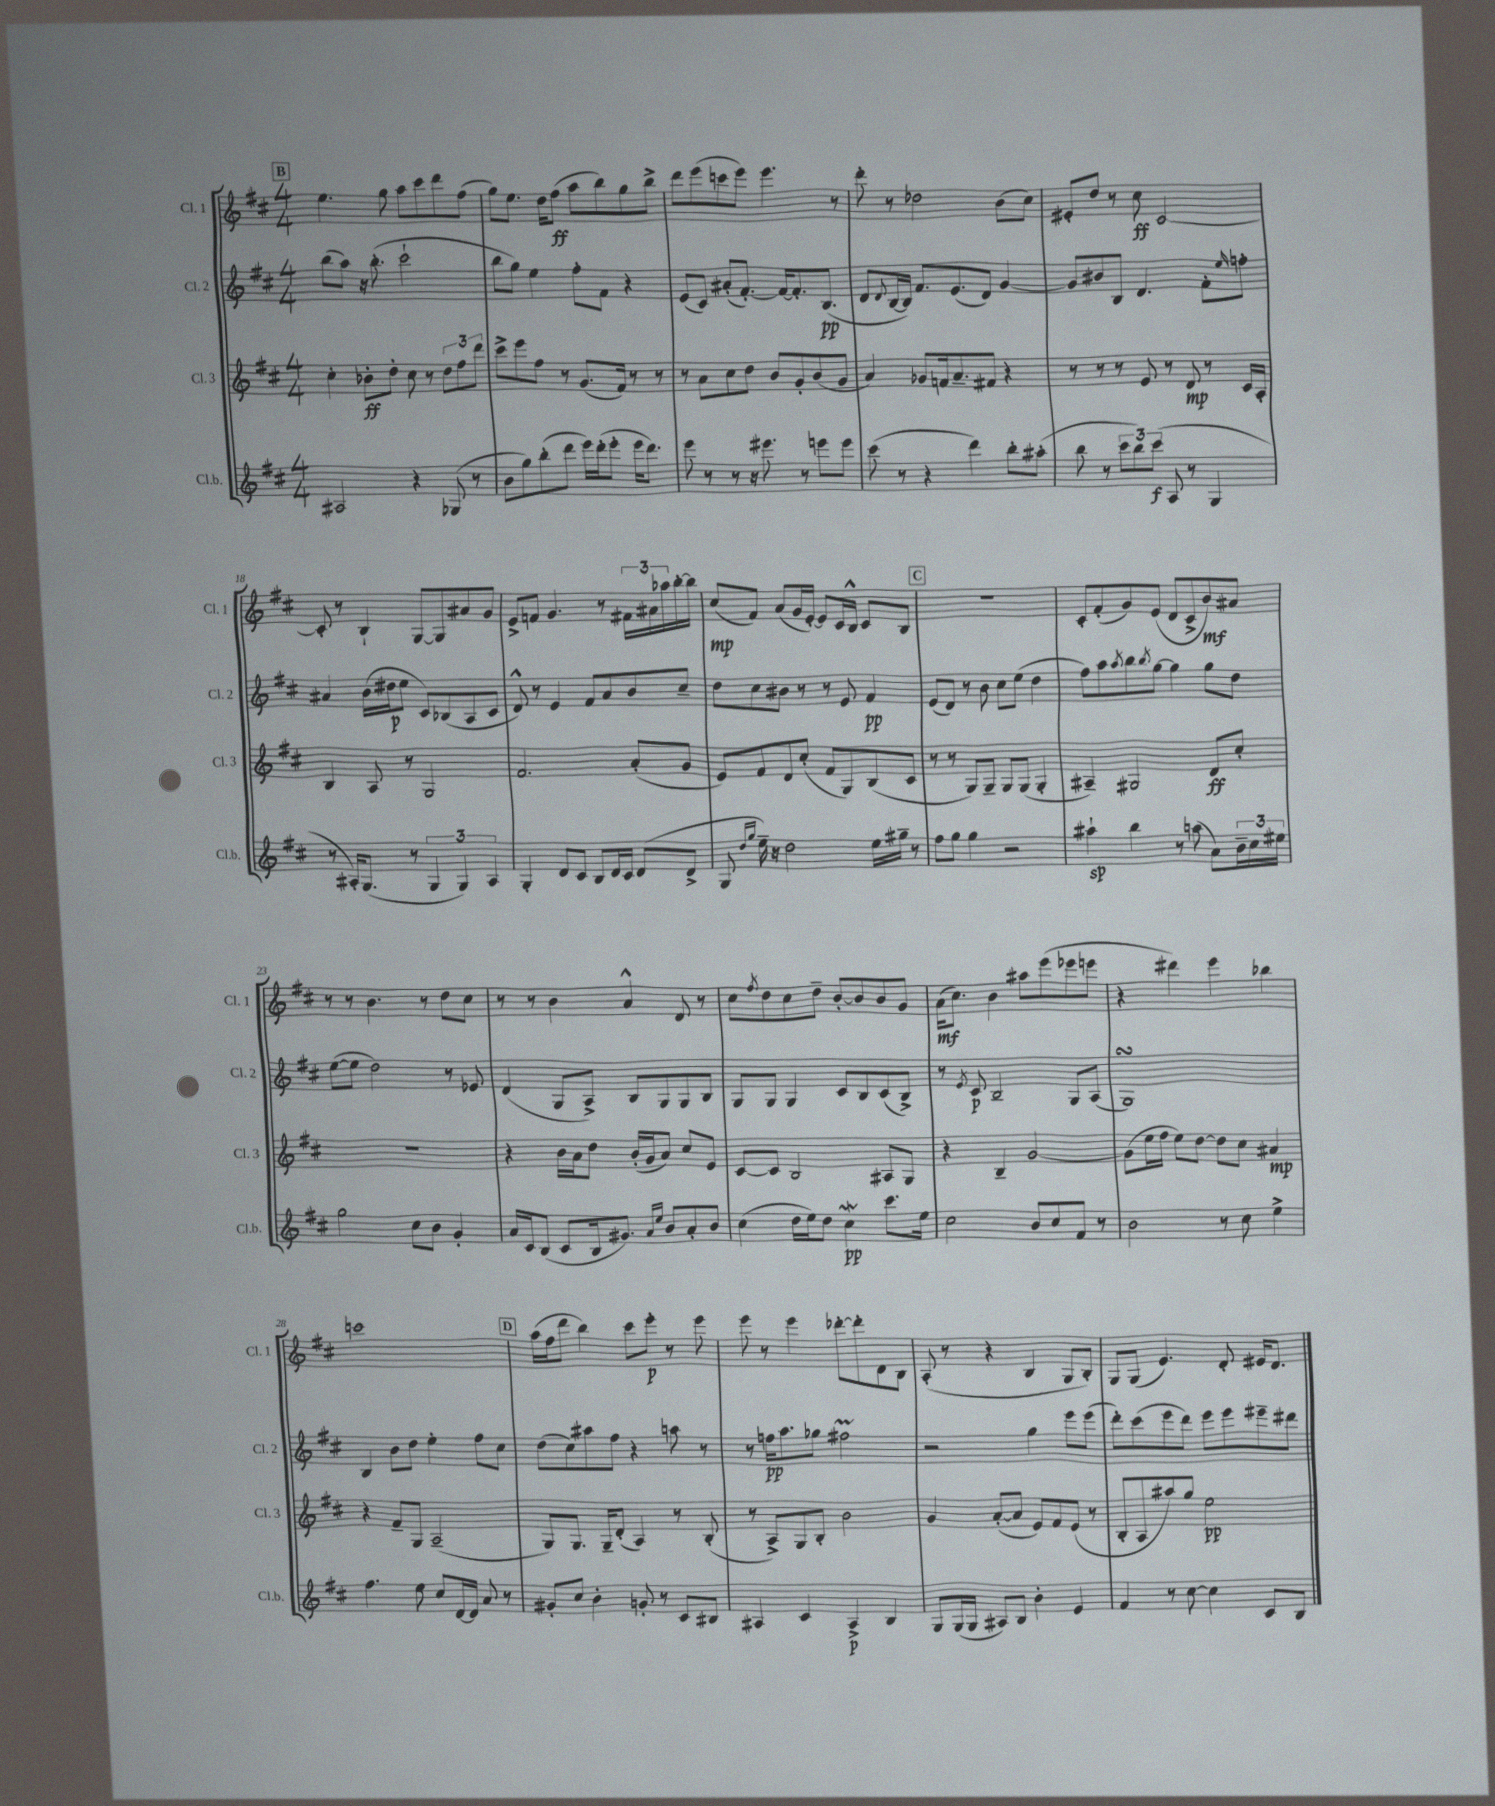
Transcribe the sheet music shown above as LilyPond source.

<<
\new StaffGroup <<
\new Staff = "s0" \with { instrumentName = "Cl. 1" shortInstrumentName = "Cl. 1" } {
    \clef treble \key d \major \numericTimeSignature \time 4/4
    \mark \markup { \box "B" } e''4. g''8 a''8 cis'''8 d'''8 fis''8( |
    g''8) e''8. d''16 fis''8\ff( a''8 b''8) g''8 b''8-> |
    d'''8 e'''8( c'''8 e'''8) e'''4. r8 |
    d'''8-. r8 des''2 b'8( cis''8) |
    eis'8-. d''8 r8 cis''8\ff cis'2~ |
    cis'8-. r8 b4-! g8~ g8 ais'8 g'8 |
    e'8-> f'8 g'4. r8 \tuplet 3/2 { fis'16 ais'16 aes''16 } b''16~-. b''16 |
    cis''8\mp( fis'8) a'8( g'16 e'16~-.) e'8 cis'16 b16-^ cis'8 b8 |
    \mark \markup { \box "C" } R1 |
    cis'8-. fis'8-.( g'8) e'8( d'8 cis'8-> b'8\mf) ais'8 |
    r8 r8 b'4. r8 d''8 cis''8 |
    r8 r8 b'4 a'4-^ d'8 r8 |
    cis''8 \acciaccatura { fis''8 } d''8 cis''8 d''8-- b'8~-. b'8 b'8 g'8 |
    a'16\mf( cis''8.) b'4 ais''8 e'''8( ees'''8 e'''8 |
    r4 dis'''4) e'''4 bes''4 |
    c'''1 |
    \mark \markup { \box "D" } a''16( fis''16 d'''8 b''4) cis'''8 e'''8-.\p r8 e'''8 |
    e'''8 r8 e'''4 des'''8~-. des'''8-. d'8 b8 |
    a8-.( r8 r4 b4 g8 b8-.) |
    g8 g8( e'4.) d'8-. eis'16 d'8. \bar "|." |
}
\new Staff = "s1" \with { instrumentName = "Cl. 2" shortInstrumentName = "Cl. 2" } {
    \clef treble \key d \major \numericTimeSignature \time 4/4
    \mark \markup { \box "B" } b''8( a''8) r16 b''8.-.( cis'''2-! |
    b''8 g''8) e''4 fis''8-. fis'8 r4 |
    e'8( cis'8) ais'8-.( fis'8.~-.) fis'16~ fis'8.-. b8.\pp( |
    d'8 \appoggiatura { d'8 } b16~ b16) fis'8. e'8.( d'8) g'4~ |
    g'8 bis'8 b8 d'4. fis'8-. \grace { e''16 } f''8-. |
    ais'4 b'16( dis''16\p e''8 cis'8) bes8( a8 cis'8 |
    d'8-^) r8 e'4 fis'8 a'8 b'8 cis''8-- |
    d''8 cis''8 bis'8 r8 r8 e'8 fis'4\pp |
    \mark \markup { \box "C" } e'8( d'8) r8 b'8 cis''8 e''8( d''4 |
    fis''8) a''8 \acciaccatura { a''8 } b''8 \acciaccatura { b''8 } g''8~ g''4 g''8 d''8 |
    e''8~( e''8 d''2) r8 ees'8 |
    d'4( g8 a8->) b8 g8 g8 b8 |
    g8 g8 g4 cis'8 b8 cis'8( b8->) |
    r8 \acciaccatura { e'8 } cis'8\p b2-- g8 a8( |
    g1\turn) |
    b4 b'8 d''8 e''4-. fis''8 cis''8 |
    \mark \markup { \box "D" } d''8( cis''8) ais''8 fis''8 r4 a''8 r8 |
    r8 f''16\pp a''8. ges''8 fis''2\prall |
    r2 g''4 e'''8 e'''8( |
    d'''8-.) cis'''8( e'''8 d'''8) e'''8 e'''8 eis'''8-- dis'''8 \bar "|." |
}
\new Staff = "s2" \with { instrumentName = "Cl. 3" shortInstrumentName = "Cl. 3" } {
    \clef treble \key d \major \numericTimeSignature \time 4/4
    \mark \markup { \box "B" } cis''4-. bes'8-.\ff d''8-. cis''8 r8 \tuplet 3/2 { d''8 fis''8 d'''8 } |
    cis'''8-> e'''8 fis''8 r8 g'8.( fis'16) r8 r8 |
    r8 a'8 cis''8 d''8 b'8 g'8-. b'8( g'8 |
    a'4) ges'8 f'16 a'8.-- fis'8 r4 |
    r8 r8 r8 e'8 r8 d'8\mp r8 cis'16 a16-. |
    b4 a8 r8 g2 |
    fis'2. a'8-.( g'8 |
    e'8) fis'8 d'8 cis''8-.( fis'8 g8) b8( cis'8 |
    \mark \markup { \box "C" } r8 r8 g8) g8-- g8 g8( g4-. |
    ais4--) gis2 d'8\ff cis''8-. |
    R1 |
    r4 b'16 a'16 d''8 b'16-.( g'16 a'8) cis''8 e'8 |
    cis'8~ cis'8 b2 ais8 g8 |
    r4 b4-- g'2~ |
    g'8( e''16 fis''16 e''8) d''8~ d''8 cis''8 ais'4\mp |
    r4 fis'8-- g8 a2--( |
    \mark \markup { \box "D" } g8) g8. g16-- d'8-.( a4) r8 b8-.( |
    r8 a8->) g8 b8-. b'2 |
    g'4 a'8~-.( a'8 e'8) fis'8 e'8( r8 |
    b8-. a8 ais''8) g''8 e''2\pp \bar "|." |
}
\new Staff = "s3" \with { instrumentName = "Cl.b." shortInstrumentName = "Cl.b." } {
    \clef treble \key d \major \numericTimeSignature \time 4/4
    \mark \markup { \box "B" } ais2 r4 ges8( r8 |
    b'8 g''8) b''8-.( d'''8 e'''16) d'''16-.( e'''8-. e'''16 d'''8.) |
    e'''8 r8 r8 r16 eis'''8. r8 e'''8 e'''8 |
    cis'''8( r8 r4 d'''4) b''8-. ais''8-.( |
    b''8 r8 \tuplet 3/2 { cis'''8 b''8) cis'''8\f( } a8 r8 g4 |
    r8 ais16-.) g8.( r8 \tuplet 3/2 { g4 g4) ais4 } |
    g4-. d'8 cis'8 b8 d'16 cis'16 d'8( d'8-> |
    g8 \grace { d''16 g''16 } e''16--) r16 d''2 e''16 gis''16-- r8 |
    \mark \markup { \box "C" } fis''8 g''8 g''4 r2 |
    ais''4-!\sp b''4 r8 a''8( a'8) \tuplet 3/2 { b'16-- cis''16 eis''16 } |
    g''2 cis''8 b'8 g'4-. |
    a'16 cis'16 b8( cis'8 b16 gis'8.) \grace { a'16 e''16 } b'8 a'8-. b'8 |
    cis''4( d''16 e''16) d''8 cis''4\mordent\pp cis'''8. e''16 |
    cis''2 b'8 cis''8 fis'8 r8 |
    b'2 r8 cis''8 e''4-> |
    fis''4. e''8 cis''8 d'16~ d'16 a'8 r8 |
    \mark \markup { \box "D" } gis'8-. cis''8 b'4-. g'8-. r8 cis'8 bis8 |
    ais4 cis'4 ais4->\p b4 |
    g8 g16( g16 ais8) b8 b'4-. e'4 |
    fis'4 r8 cis''8~ cis''4 cis'8 b8 \bar "|." |
}
>>
>>
\layout { \context { \Score currentBarNumber = #13 } }
